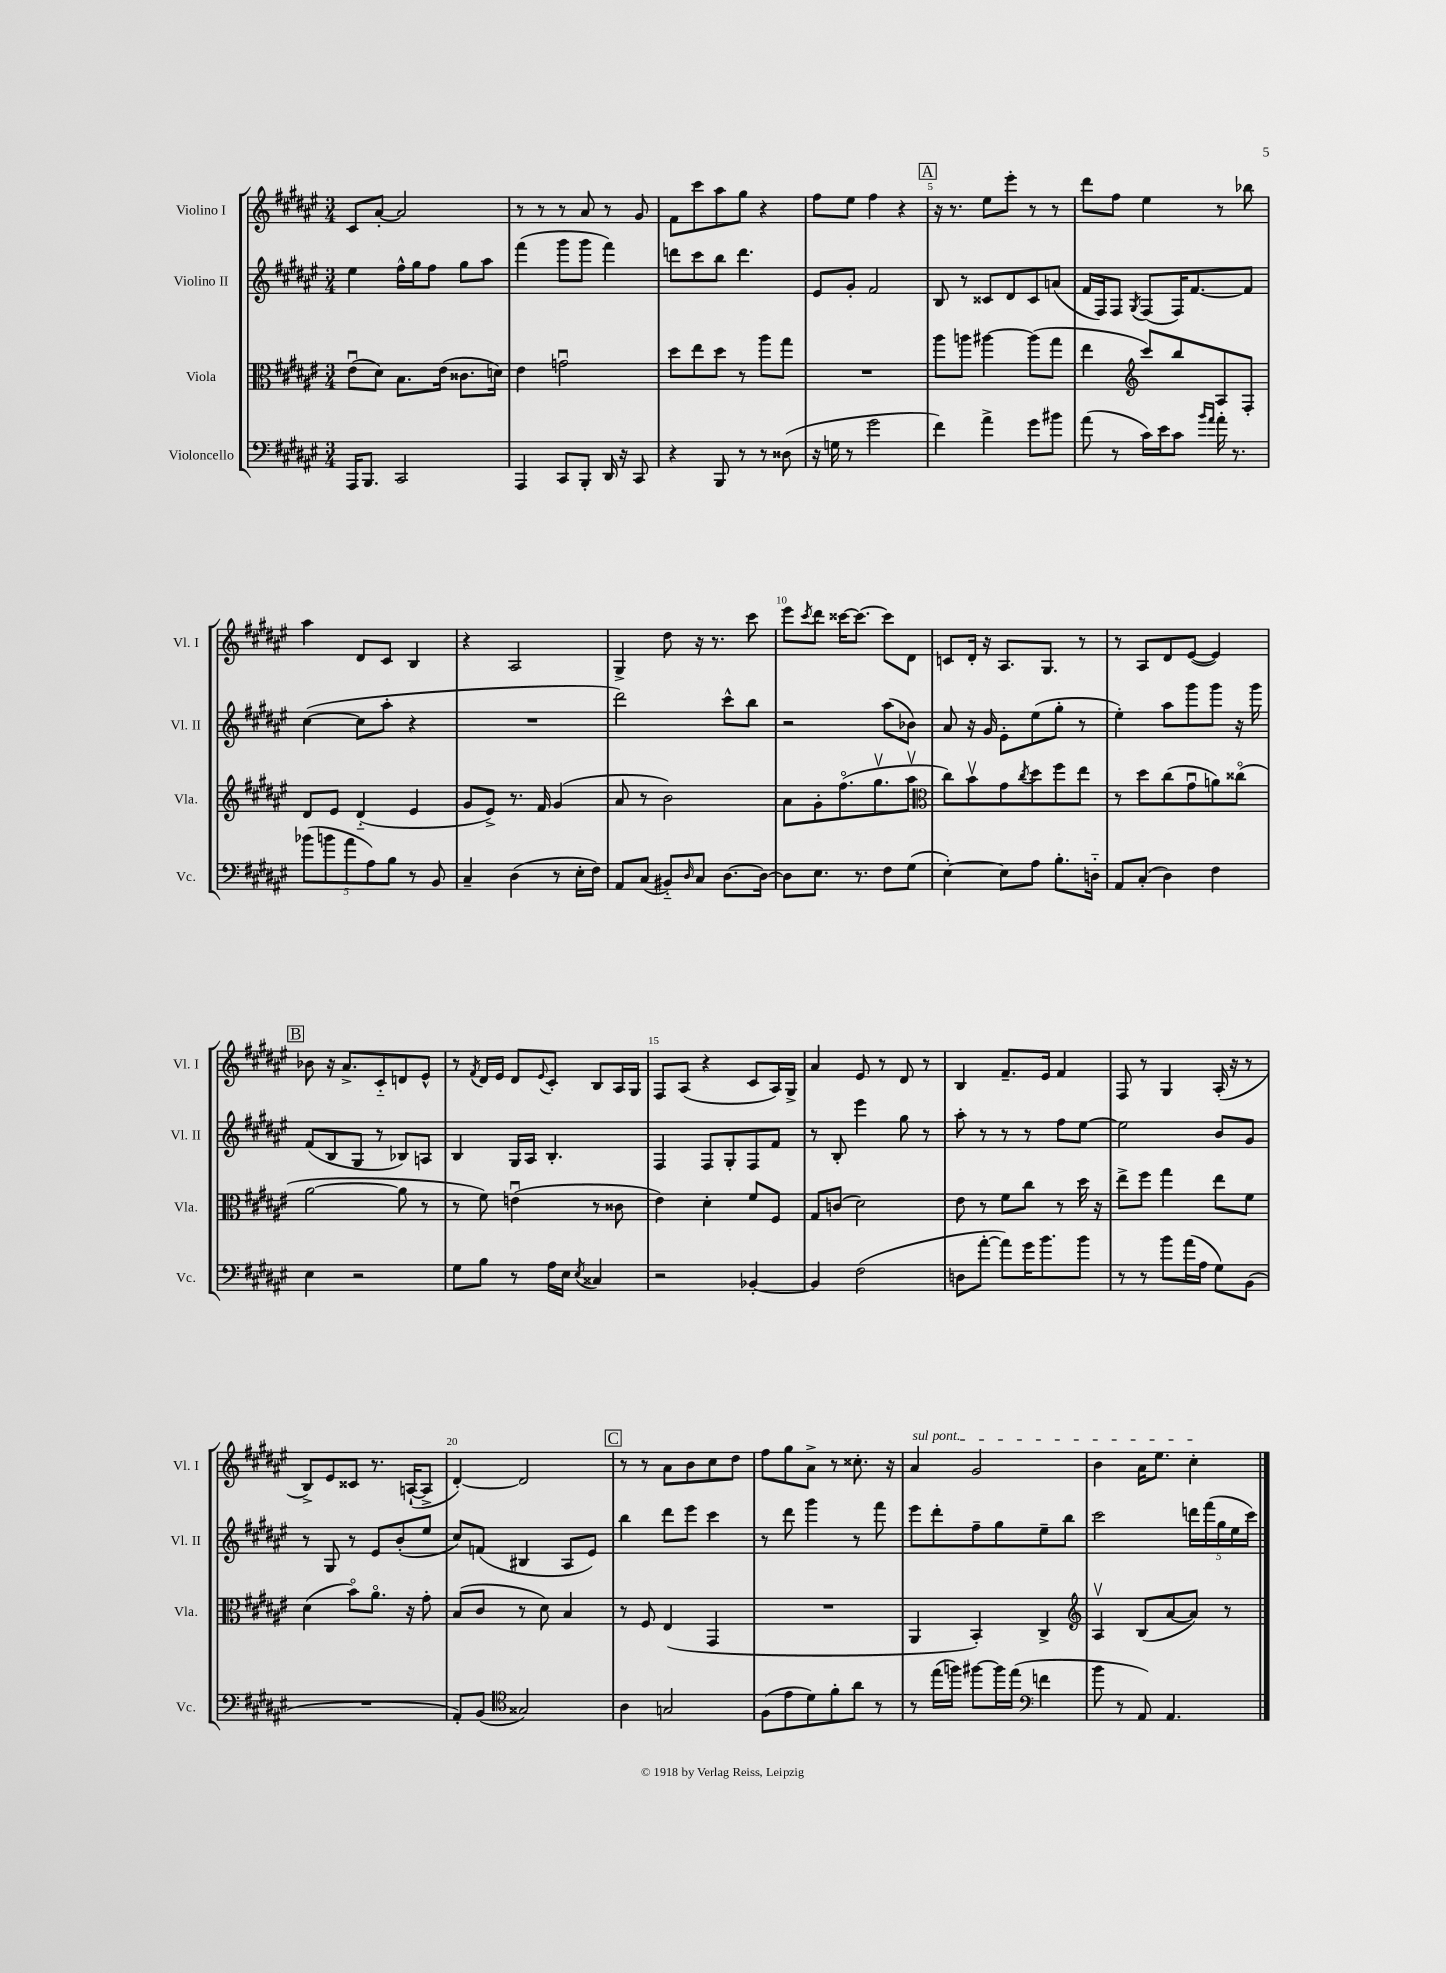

**kern	**kern	**kern	**kern
*staff4	*staff3	*staff2	*staff1
*clefF4	*clefC3	*clefG2	*clefG2
*k[f#c#g#d#a#e#]	*k[f#c#g#d#a#e#]	*k[f#c#g#d#a#e#]	*k[f#c#g#d#a#e#]
*M3/4	*M3/4	*M3/4	*M3/4
16AAA#/LK	(8e#u\L	4ee#\	8c#/L
8.BBB/J	.	.	.
.	8d#\J)	.	[8a#'/J
2CC#/	8.B\L	16ff#^^\LL	2a#/]
.	.	16gg#\J	.
.	.	8ff#\J	.
.	(16e#\Jk	.	.
.	8.c##\L	8gg#\L	.
.	.	8aa#\J	.
.	16d\Jk)	.	.
=	=	=	=
4AAA#/	4e#\	(4fff#\	8r
.	.	.	8r
8CC#/L	2gu\	8ggg#\L	8r
8BBB'/J	.	8ggg#\J	8a#/
16DD#/	.	4fff#\)	8r
16r	.	.	.
8CC#/	.	.	8g#/
=	=	=	=
4r	8dd#\L	8ddd\L	8f#\L
.	8ee#\	8ccc#\	8ccc#\
8BBB/	8dd#\J	8bb\J	8aa#\
8r	8r	4.ddd\	8gg#\J
8r	8aa#\L	.	4r
(8D##\	8gg#\J	.	.
=	=	=	=
16r	2.r	8e#/L	8ff#\L
16G\	.	.	.
8r	.	8g#'/J	8ee#\J
2g#\	.	2f#/	4ff#\
.	.	.	4r
=	=	=	=
4f#\)	8aa#\L	8B/	16r
.	.	.	8.r
.	8aa\J	8r	.
4a#^\	[4aa#\	8c##/L	8ee#\L
.	.	8d#/	8eee#'\J
8g#\L	(8aa#\]L	8c##/	8r
8b#\J	8gg#\J	(8a/J	8r
=	=	=	=
(8a#\	4ee#\	16f#/LL	8ddd#\L
.	.	16F#/J)	.
8r	.	8F#/J	8ff#\J
*	*clefG2	*	*
.	.	8qG#/	.
16c#\LL)	8ccc#/L)	(8F#/L	4ee#\
16e#\J	.	.	.
8c#\J	8bb/	16F#/K)	.
.	.	[8.f#/	.
16qqb/LL	.	.	.
16qqa#/JJ	.	.	.
16a#'\	8A#/	.	8r
8.r	.	.	.
.	8F#'/J	8f#/]J	8bb-\
=	=	=	=
(10b-\L	8d#/L	([4cc#\	4aa#\
10b\	.	.	.
.	8e#/J	.	.
10a#\	.	.	.
.	(4d#'~/	8cc#\]L	8d#/L
10A#\)	.	.	.
.	.	8aa#'\J	8c#/J
10B\J	.	.	.
8r	4e#/	4r	4B/
8BB/	.	.	.
=	=	=	=
4C#~/	8g#/L	2.r	4r
.	8e#^/J)	.	.
(4D#\	8.r	.	2A#/
.	16f#/	.	.
8r	(4g#/	.	.
16E#'\LL	.	.	.
16F#\JJ)	.	.	.
=	=	=	=
8AA#/L	8a#/	2ddd#\)	4G#^/
(8C#/J	8r	.	.
8BB#'~/L)	2b\)	.	8dd#\
16qqD#/	.	.	.
8C#/J	.	.	16r
.	.	.	8.r
[8.D#\L	.	8ccc#^^\L	.
.	.	8bb\J	8ccc#\
16D#\_Jk	.	.	.
=	=	=	=
8D#\]L	8a#\L	2r	8eee#\L
.	.	.	8qccc#/
8.E#\J	8g#'\	.	8ddd#\J
.	(8.ff#o\	.	[16ccc##\LK
8.r	.	.	8.ccc##\_J
.	8.gg#v\	.	.
8F#\L	.	(8aa#\L	8ccc##\]L
(8G#\J	8aa#v\J	8b-\J)	8d#\J
=	=	=	=
*	*clefC3	*	*
[4E#'\)	8cc#\L)	8a#/	8c/L
.	8bv\	16r	16d#'/Jk
.	.	16g#/	16r
8E#\]L	8g#\	8e#'\L	8.A#/L
.	8qcc#/	.	.
8A#\J	8dd#\	(8ee#\	.
.	.	.	8.G#/J
8.B'\L	8ff#\	8gg#'\J	.
.	8ee#\J	8r	8r
16D'~\Jk	.	.	.
=	=	=	=
8AA#/L	8r	4ee#'\)	8r
(8C#'/J	8dd#\L	.	8A#/L
4D#\)	(8cc#\	8aa#\L	8d#/
.	8g#u\	8ggg#\	([8e#/J
4F#\	8a\)	8ggg#\J	4e#/])
.	(8cc##o\J	16r	.
.	.	16ggg#\	.
=	=	=	=
4E#\	[2a#\	(8f#/L	8b-\
.	.	8B/	16r
.	.	.	8.a#^/L
2r	.	8G#/J	.
.	.	8r	8c#'~/
.	8a#\]	8B-/L)	8d/
.	8r	8A/J	8e#^^/J
=	=	=	=
8G#\L	8r	4B/	8r
.	.	.	8qf#/
8B\J	8f#\)	.	16d#/LL
.	.	.	16e#/JJ
8r	(4eu\	16G#/LL	8d#/L
.	.	16A#/JJ	.
.	.	.	8qqe#/
16A#\LL	.	4.B'/	8c#'/J
16E#\JJ	.	.	.
8qE#/	.	.	.
4C##/	8r	.	8B/L
.	8c##\	.	16A#/L
.	.	.	16G#/JJ
=	=	=	=
2r	4e#\)	4F#/	8F#/L
.	.	.	(8A#/J
.	4d#'\	8F#/L	4r
.	.	8G#'/	.
[4BB-'/	8f#/L	8F#/	8c#/L
.	8F#/J	8f#/J	16A#/L)
.	.	.	16G#^/JJ
=	=	=	=
4BB-/]	8G#/L	8r	4a#/
.	(8c/J	8B'/	.
(2F#\	2d#\)	4eee#\	8e#/
.	.	.	8r
.	.	8gg#\	8d#/
.	.	8r	8r
=	=	=	=
8D\L	8e#\	8aa#'\	4B/
[8a#'\J	8r	8r	.
8a#\]L)	8f#\L	8r	8.f#~/L
16g#\K	8cc#\J	8r	.
8.b\	.	.	16e#/Jk
.	8r	8ff#\L	4f#/
8b\J	16dd#\	[8ee#\J	.
.	16r	.	.
=	=	=	=
8r	8ee#^\L	2ee#\]	8F#/
8r	8ff#\J	.	8r
8b\L	4gg#\	.	4G#/
(16a#\L	.	.	.
16A#\JJ	.	.	.
8G#\L)	8ee#\L	8b/L	(16A#'/
.	.	.	16r
(8BB\J	8f#\J	8g#/J	8r
=	=	=	=
2.r	(4d#\	8r	8B^/L)
.	.	8G#/	8e#/
.	8bo\L)	8r	8c##/J
.	8.a#o\J	8e#/L	8.r
.	.	(8b'/	.
.	16r	.	([16A`/LK
.	8g#'\	8ee#/J	8A^/]J
=	=	=	=
8AA#'/L)	(8B/L	8cc#/L)	[4d#'/)
(8BB/J	8c#/J	(8f/J	.
*clefC4	*	*	*
2G##/)	8r	4B#/	2d#/]
.	8d#\)	.	.
.	4B/	8A#/L	.
.	.	8e#/J)	.
=	=	=	=
4A#\	8r	4bb\	8r
.	8F#/	.	8r
2G/	(4E#/	8ddd#\L	8a#\L
.	.	8eee#\J	8b\
.	4GG#/	4ccc#\	8cc#\
.	.	.	8dd#\J
=	=	=	=
(8F#\L	2.r	8r	8ff#\L
8e#\	.	8ddd#\	8gg#\
8d#\)	.	4ggg#\	8a#^\J
8f#'\	.	.	8r
8a#\J	.	8r	8.cc##'\
8r	.	8fff#\	.
.	.	.	16r
=	=	=	=
8r	4AA#/	8eee#\L	4a#/
(16ee#\LL	.	8ddd#'\	.
16ff\JJ)	.	.	.
[8ff#\L	4BB'/)	8ff#~\	2g#/
16ff#\]L	.	8gg#\	.
(16ee#\JJ	.	.	.
*clefF4	*	*	*
4f\	4C#^/	8ee#~\	.
.	.	8bb\J	.
=	=	=	=
*	*clefG2	*	*
8b\	4A#v/	2ccc#\	4b\
8r	.	.	.
8AA#/)	(8B/L	.	16a#\LK
.	.	.	8.ee#\J
4.AA#/	[8a#/	.	.
.	8a#/]J)	20ddd\LL	4cc#'\
.	.	(20fff#\	.
.	.	20gg#\	.
.	8r	.	.
.	.	20ee#\	.
.	.	20ccc#\JJ)	.
==	==	==	==
*-	*-	*-	*-
